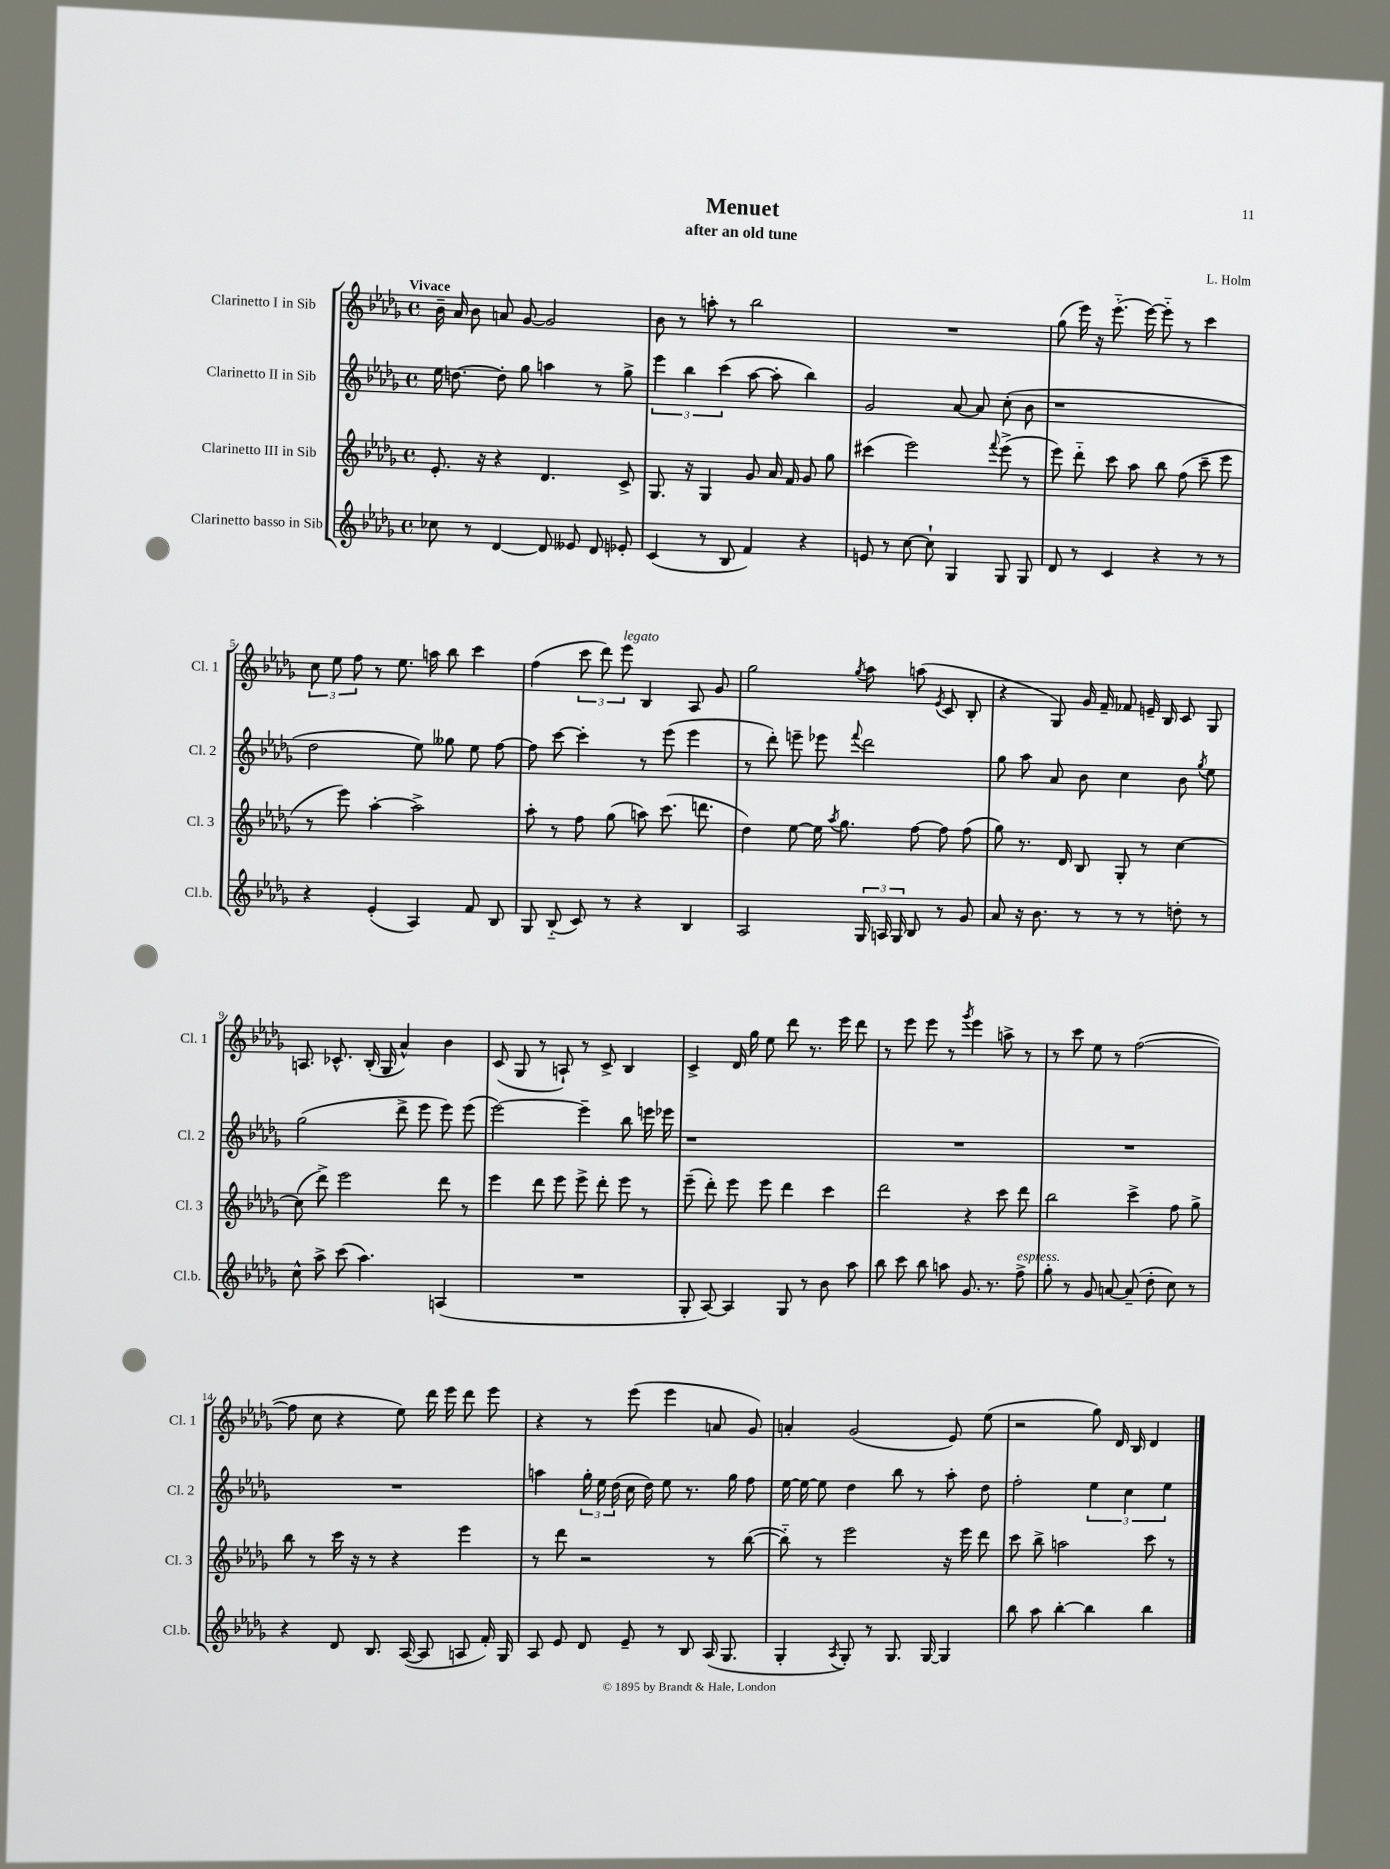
\header { title = "Menuet" composer = "L. Holm" subtitle = "after an old tune" }
<<
\new StaffGroup <<
\new Staff = "s0" \with { instrumentName = "Clarinetto I in Sib" shortInstrumentName = "Cl. 1" } {
    \clef treble \key des \major \defaultTimeSignature \time 4/4 \tempo "Vivace"
    \autoBeamOff bes'16-- aes'16 bes'8 a'8 ges'8~ ges'2 |
    bes'8 r8 a''8-. r8 bes''2 |
    R1 |
    ges''8( ees'''16) r16 ees'''8.-_( ees'''16~) ees'''8-_ r8 c'''4 |
    \tuplet 3/2 { c''8 ees''8 f''8 } r8 ees''8. a''16 bes''8 c'''4 |
    f''4( \tuplet 3/2 { c'''8 des'''8) ees'''8^\markup { \italic "legato" } } bes4 aes8 ges'8 |
    ges''2 \acciaccatura { ges''8 } aes''8 a''8( \acciaccatura { ees'8 } c'8 bes8-. |
    r4 ges8) ges'16 f'16-- fes'8 e'16-- bes16 c'8 ges8 |
    a8. ces'8.-^ bes16-.( ges16 aes'4-^) bes'4 |
    c'8( ges8 r8 a8-!) r8 c'8-> bes4 |
    c'4-> des'16 ges''16 ees''8 des'''8 r8. ees'''16 des'''8 |
    r8 ees'''8 ees'''8 r8 \acciaccatura { ges'''8 } ees'''4 a''8-> r8 |
    r8 c'''8 ees''8 r8 f''2~( |
    f''8 c''8 r4 ees''8) des'''16 ees'''16 des'''8 ees'''8 |
    r4 r8 ees'''8( ees'''4 a'8 ges'8) |
    a'4-. ges'2( ees'8) ees''8( |
    r2 ges''8) des'16 bes16 des'4 \bar "|." |
}
\new Staff = "s1" \with { instrumentName = "Clarinetto II in Sib" shortInstrumentName = "Cl. 2" } {
    \clef treble \key des \major \defaultTimeSignature \time 4/4
    \autoBeamOff ees''16 d''8.~ d''8-. ges''8 a''4 r8 ges''8-> |
    \tuplet 3/2 { ees'''4 bes''4 c'''4( } aes''8~ aes''8-. bes''4) |
    ges'2 aes'8~ aes'8 c''8-.( bes'8 |
    r1 |
    des''2 ees''8) geses''8 ees''8 f''8~ |
    f''8 c'''8~ c'''4-. r8 ees'''8( ees'''4 |
    r8 des'''8-.) e'''8-- ees'''8 \appoggiatura { f'''8 } des'''2 |
    ges''8 aes''8 aes'8 bes'8 c''4 bes'8 \acciaccatura { ges''8 } ees''8 |
    ges''2( des'''8-> ees'''8 ees'''8) ees'''8( |
    ees'''2~) ees'''4-- bes''8 e'''16 ees'''16 |
    r1 |
    R1 |
    R1 |
    R1 |
    a''4 \tuplet 3/2 { ges''16-. ees''16 des''16( } c''16 des''16) ees''8 r8. ges''16 f''8 |
    ees''16~ ees''16~ ees''8 des''4 bes''8 r8 aes''8-. des''8 |
    f''2-. \tuplet 3/2 { ees''4 c''4 ees''4 } \bar "|." |
}
\new Staff = "s2" \with { instrumentName = "Clarinetto III in Sib" shortInstrumentName = "Cl. 3" } {
    \clef treble \key des \major \defaultTimeSignature \time 4/4
    \autoBeamOff ees'8.-. r16 r4 des'4. c'8-> |
    ges8. r16 ges4 ges'8 aes'16 f'16 ges'8 ges''8 |
    cis'''4( ees'''2) \appoggiatura { f'''8 } ees'''8->( r8 |
    ees'''8) des'''8-_ c'''8 aes''8 bes''8 f''8( c'''8-- ees'''8 |
    r8 ees'''8) aes''4~-. aes''2-> |
    aes''8-. r8 f''8 ges''8( a''8) c'''8.( d'''8. |
    des''4) ees''8~ ees''16 \acciaccatura { aes''8 } ges''8. f''8~ f''8 f''8( |
    ges''8) r8. des'16 bes8 ges8-. r8 c''4~ |
    c''8( des'''8->) ees'''2 des'''8 r8 |
    ees'''4 des'''8 ees'''8 ees'''8-> des'''8-. ees'''8 r8 |
    ees'''8--( des'''8-.) ees'''8 ees'''8 des'''4 c'''4 |
    des'''2 r4 c'''8 des'''8 |
    bes''2 c'''4-> f''8 ges''8-> |
    bes''8 r8 c'''16 r16 r8 r4 ees'''4 |
    r8 des'''8 r2 r8 bes''8~( |
    bes''8-_) r8 ees'''2 r16 ees'''16 des'''8 |
    c'''8 bes''8-> a''2 c'''8 r8 \bar "|." |
}
\new Staff = "s3" \with { instrumentName = "Clarinetto basso in Sib" shortInstrumentName = "Cl.b." } {
    \clef treble \key des \major \defaultTimeSignature \time 4/4
    \autoBeamOff ces''8 r8 des'4~ des'8 eeses'8 des'8 ees'8-. |
    c'4( r8 bes8 f'4) r4 |
    e'8 r8 c''8~ c''8-! ges4 ges8 ges8 |
    des'8 r8 c'4 r4 r8 r8 |
    r4 ees'4-.( aes4) f'8 bes8 |
    ges8 bes8-_( c'8) r8 r4 bes4 |
    aes2 \tuplet 3/2 { ges16 a16 ges16 } bes8 r8 ges'8 |
    aes'8 r16 bes'8. r8 r8 r8 d''8-. r8 |
    c''8-^ aes''8-> c'''8( aes''4.) a4( |
    R1 |
    ges8-. aes8~) aes4 ges8 r8 bes'8 aes''8 |
    bes''8 c'''8 bes''8 a''8 ges'8. r8. f''8->^\markup { \italic "espress." } |
    ges''8-. r8 ges'8 a'8~ a'8--( des''8-. c''8) r8 |
    r4 des'8 bes8. aes16~( aes8 a8 f'16-.) ges16 |
    aes8 ees'8 des'8 ees'8-- r8 bes8 aes16( ges8. |
    ges4-. \acciaccatura { aes8 } ges8-.) r8 ges8. ges16~ ges4 |
    bes''8 aes''8 bes''4~-. bes''4 bes''4 \bar "|." |
}
>>
>>
